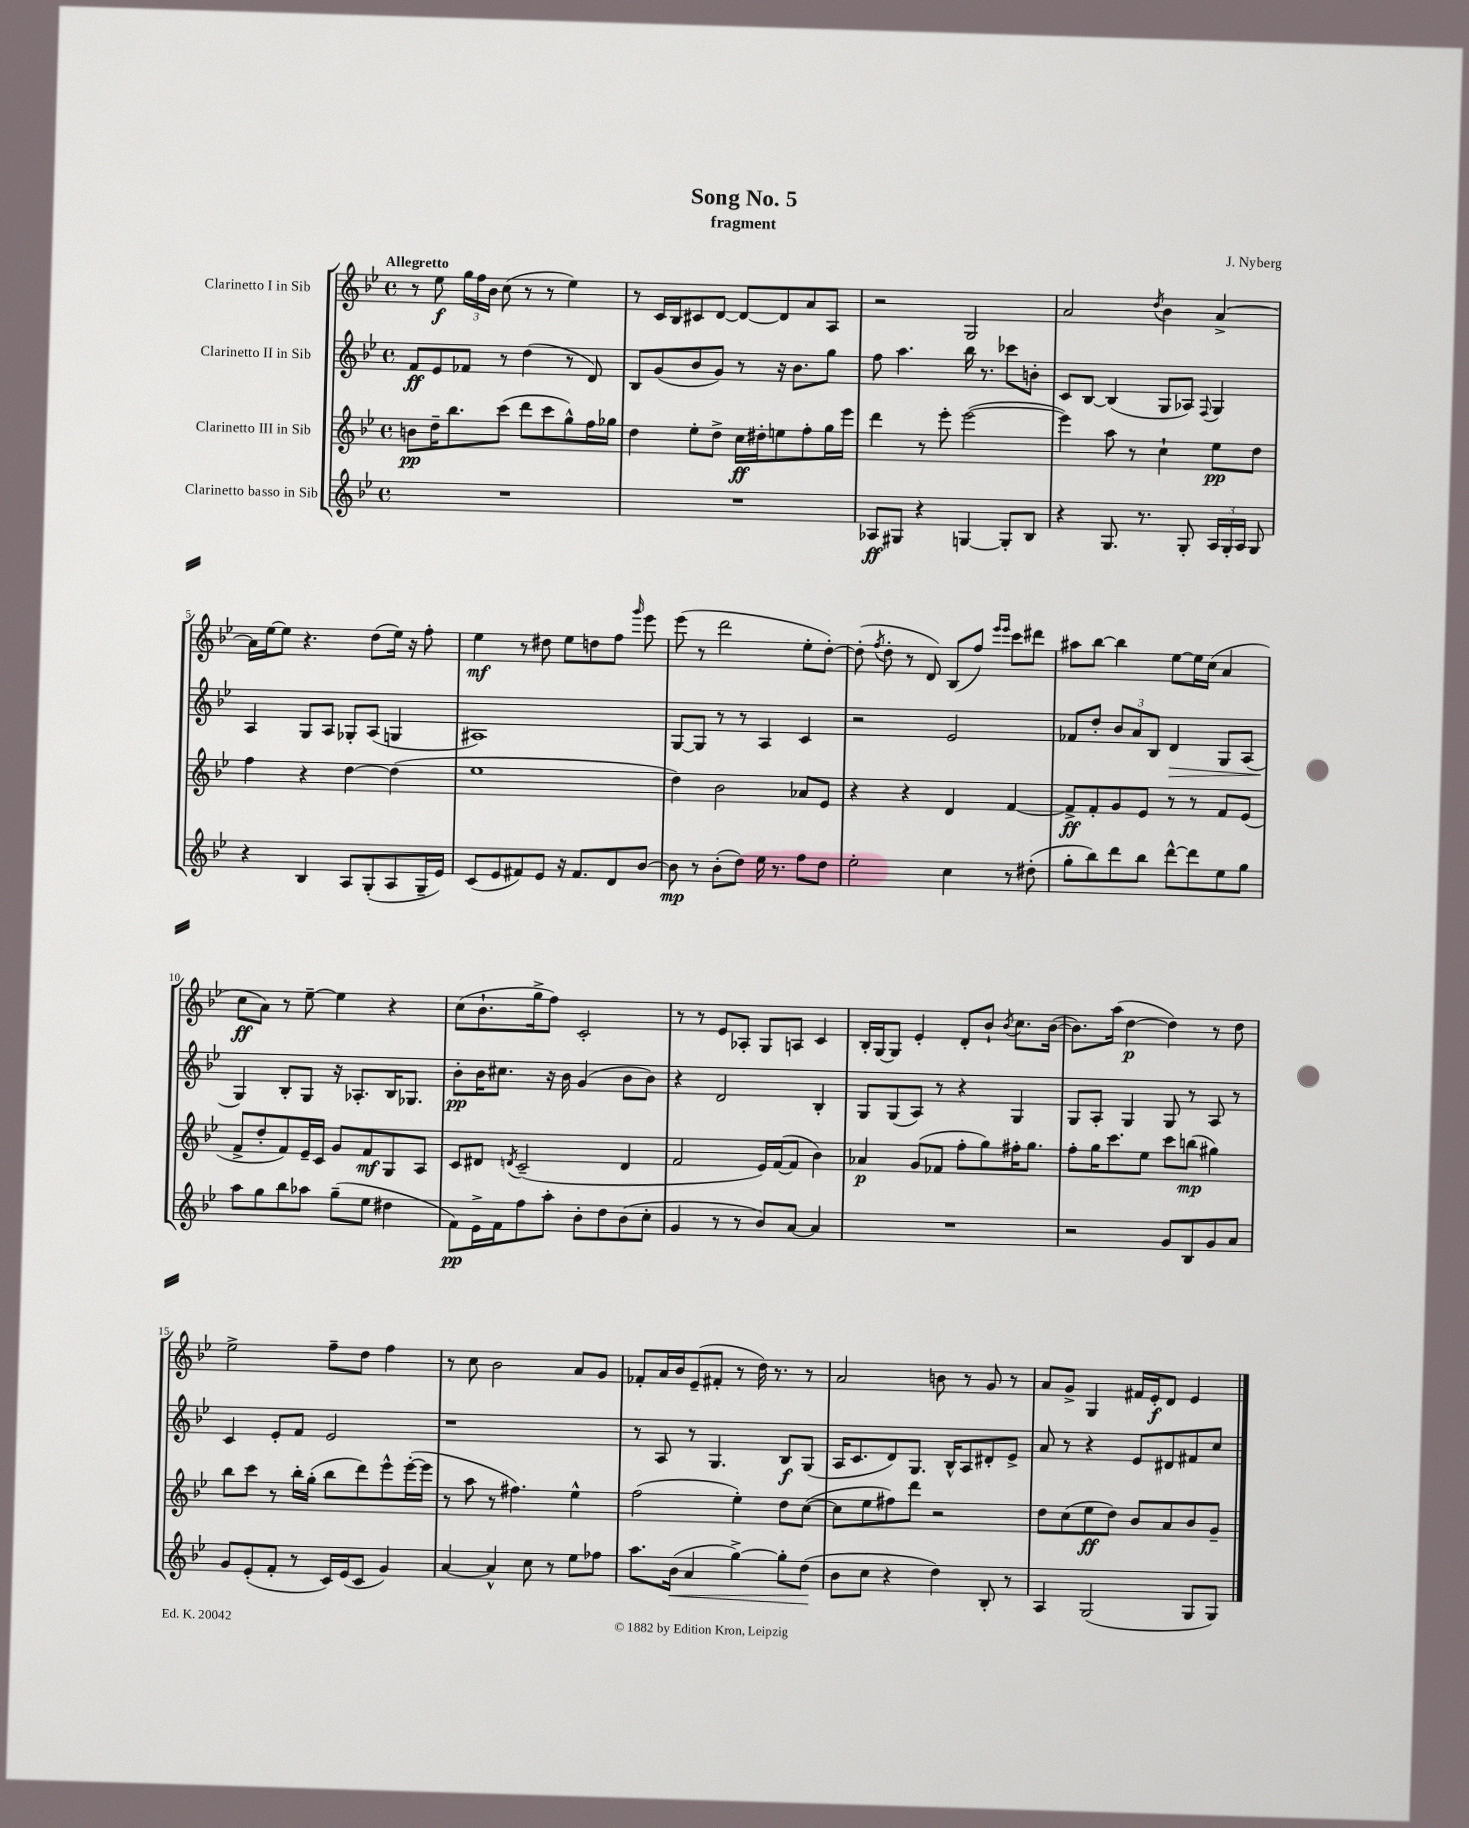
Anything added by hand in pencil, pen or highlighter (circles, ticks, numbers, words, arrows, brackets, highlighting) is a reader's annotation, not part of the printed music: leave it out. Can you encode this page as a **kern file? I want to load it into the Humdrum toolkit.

**kern	**kern	**kern	**kern
*staff4	*staff3	*staff2	*staff1
*clefG2	*clefG2	*clefG2	*clefG2
*k[b-e-]	*k[b-e-]	*k[b-e-]	*k[b-e-]
*M4/4	*M4/4	*M4/4	*M4/4
*met(c)	*met(c)	*met(c)	*met(c)
1r	8b\L	8f/L	8r
.	16dd~\K	8e-/	8ee-\
.	8.bb-\	.	.
.	.	8f-/J	24gg\LL
.	.	.	24ff\
.	.	.	24b-\JJ
.	(8ccc\J	8r	(8cc\
.	8ddd\L	(4dd\	8r
.	8ccc\	.	8r
.	8gg^^\)	8r	4ee-\)
.	16ff\L	8d/)	.
.	16gg-\JJ	.	.
=	=	=	=
1r	4dd\	8B-/L	8r
.	.	(8g/	16c/LL
.	.	.	16B-/J
.	8ee-'\L	8b-/	8c#/
.	8dd^\J	8g/J)	[8d/J
.	16cc\LL	8r	8d/_L
.	16dd#'\J	.	.
.	8ee\	16r	8d/]
.	.	8.b-\L	.
.	8ff'\	.	8a/
.	16gg\L	8gg\J	8A/J
.	16eee-\JJ	.	.
=	=	=	=
8A-/L	4ddd\	8ff\	2r
8G#/J	.	4.aa\	.
4r	8r	.	.
.	8eee-'\	.	.
[4G/	([2eee-\	16bb-\	2G/
.	.	8.r	.
8G'/]L	.	8ccc-\L	.
8B-/J	.	8b'\J	.
=	=	=	=
4r	4eee-\])	8c/L	2a/
.	.	[8B-/J	.
8.G/	8aa\	(4B-/]	.
.	8r	.	.
8.r	.	.	.
.	.	.	8qdd/
.	4cc`\	8G/L	4b-\
8G'/	.	8A-/J)	.
.	.	8qqF/	.
24A/LL	8ee-\L	4G/	[4a^/
24G'/	.	.	.
24A/JJ	.	.	.
8G/	8dd\J	.	.
=	=	=	=
4r	4ff\	4A/	16a\]LL
.	.	.	[16ee-\J
.	.	.	8ee-\]J
4B-/	4r	8G/L	4.r
.	.	8A/J	.
8A/L	[4dd\	8G-'/L	.
(8G'/	.	(8A/J	(8dd\L
8A/	(4dd\]	4G/	16ee-\Jk)
.	.	.	16r
16G~/L	.	.	8ff'\
16e-/JJ)	.	.	.
=	=	=	=
(8c/L	1ee-	1A#)	4ee-\
8e-/	.	.	.
8f#/)	.	.	8r
8e-/J	.	.	8dd#\
16r	.	.	8ee-\L
8.f#/L	.	.	.
.	.	.	8dd\
8d/	.	.	8ff\J
.	.	.	16qqggg/
[8b-/J	.	.	8eee-\
=	=	=	=
8b-\]	4dd\)	[8G/L	(8eee-\
8r	.	8G/]J	8r
(8b-'\L	2b-\	8r	2ddd\
8dd\J)	.	8r	.
16ee-\	.	4A/	.
8.r	.	.	.
8ff\L	8a-/L	4c/	8ee-'\L
8dd\J	8e-/J	.	[8dd'\J)
=	=	=	=
2ee-'\	4r	2r	(8dd'\]
.	.	.	8qff/
.	.	.	8dd'\
.	4r	.	8r
.	.	.	8d/)
4cc\	4d/	2e-/	(8B-/L
.	.	.	8ff/J)
.	.	.	16qqeee-/LL
.	.	.	16qqeee-/JJ
8r	[4f/	.	8ccc\L
(8dd#'\	.	.	8ddd#\J
=	=	=	=
8gg'\L	8f^/]L	8f-/L	8aa#\L
8bb-\)	8f'/	8dd'/J	[8bb-\J
8ddd\	8g/	12b-/L	4bb-\]
.	.	12a/	.
8bb-\J	8e-/J	.	.
.	.	12B-/J	.
[8ddd^^\L	8r	4d/	[8ee-\L
8ddd\]	8r	.	16ee-\]L
.	.	.	(16cc\JJ
8ee-\	8f/L	8G/L	4a/
8gg\J	(8e-/J	(8A/J	.
=	=	=	=
8aa\L	8f^/L	4G/)	8cc\L
8gg\	8dd'/	.	8a\J)
8bb-\	8f/)	8B-'/L	8r
8aa-\J	16e-~/L	8G/J	[8ee-~\
.	16c/JJ	.	.
(8gg~\L	8g/L	16r	4ee-\]
.	.	8.A-'/L	.
8ee-\J	8f/	.	.
4dd#\	8G/	16B-/K	4r
.	.	8.G-/J	.
.	8A/J	.	.
=	=	=	=
8f\L)	8c/L	8b-'\L	(8cc\L
16e-^\L	8d#/J	16b-\K	8.b-`\
16f\J	.	8.cc#\J	.
.	8qd/	.	.
8ff\	(2c~/	.	.
.	.	.	16gg^\k
8aa'\J	.	16r	8ff\J)
.	.	16b-\	.
8b-'\L	.	(4g/	2c'/
8dd\	.	.	.
(8b-\	4d/	8b-\L	.
8cc'\J	.	8b-\J)	.
=	=	=	=
4g/	2f/	4r	8r
.	.	.	8r
8r	.	2d/	8e-/L
8r	.	.	8A-'/J
8b-/L)	16e-/LL)	.	8G/L
.	([16f/J	.	.
[8a/J	8f/]J	.	8A/J
4a/]	4b-\)	4B-'/	4c/
=	=	=	=
1r	4a-/	8G/L	16B-'/LL
.	.	.	[16G/J
.	.	(8G/	8G/]J
.	(8g/L	8A/J)	4e-'/
.	8f-/J	8r	.
.	8ff'\L	4r	8d'/L
.	8gg\)	.	8b-`/J
.	.	.	8qb-/
.	16ff#'\K	4G/	8.cc\L
.	8.gg\J	.	.
.	.	.	([16b-\Jk
=	=	=	=
2r	8ff'\L	8G/L	8.b-\]L)
.	16gg\K	8A'/J	.
.	8.ccc\	.	(16aa\Jk
.	.	4G/	[4dd\
.	8ee-\J	.	.
8g/L	8ccc\L	8G/	4dd\])
8B-/	(8bb\J	8r	.
8g/	4gg#\)	8A/	8r
8a/J	.	8r	8dd\
=	=	=	=
8g/L	8bb-\L	4c/	2ee-^\
(8e-'/	8ccc\J	.	.
8f'/J	8r	8e-'/L	.
8r	16bb-'\LL	8f/J	.
.	(16gg'\JJ	.	.
16c/LL)	8bb-\L	2e-/	8ff~\L
(16e-/J	.	.	.
8c/J	8ddd\)	.	8dd\J
4g/)	8eee-^^\	.	4ff\
.	([16eee-'\L	.	.
.	16eee-\]JJ	.	.
=	=	=	=
[4a/	8r	1r	8r
.	8aa\	.	8cc\
4a^^/]	8r	.	2b-\
.	4.ff#\)	.	.
8cc\	.	.	.
8r	.	.	.
8ee-\L	4ee-^^\	.	8a/L
8ff-\J	.	.	8g/J
=	=	=	=
8.aa\L	(2ff\	8r	8f-'/L
.	.	8A/	16a/L
(16b-\Jk	.	.	16b-/J
4a/	.	8r	(8e-~/
.	.	4.G/	8f#'/J
[4gg^\)	4ee-'\)	.	8r
.	.	.	16dd\)
.	.	.	8.r
8gg'\]L	8dd\L	8B-/L	.
(8dd\J	([8cc\J	(8G/J	8r
=	=	=	=
8b-\L	8cc\]L	16A/LK	2a/
.	.	8.c/	.
8cc\J	8ee-\	.	.
4r	8ff#\)	8d/)	.
.	8ddd\J	8.G/J	.
4dd\)	2r	.	8b\
.	.	16B-^^/LK	.
.	.	8A/	8r
8B-'/	.	8d#'/	8g/
8r	.	8e-^/J	8r
=	=	=	=
4A/	8dd\L	8a/	8a/L
.	(8cc\	8r	8g^/J
(2G/	8ee-\	4r	4G/
.	8dd\J)	.	.
.	8b-/L	8e-/L	16f#/LL
.	.	.	16e-'/J
.	8a/	8d#/	8d/J
8G/L	8b-/	8f#/	4e-/
8G/J)	8g~/J	8cc/J	.
==	==	==	==
*-	*-	*-	*-
